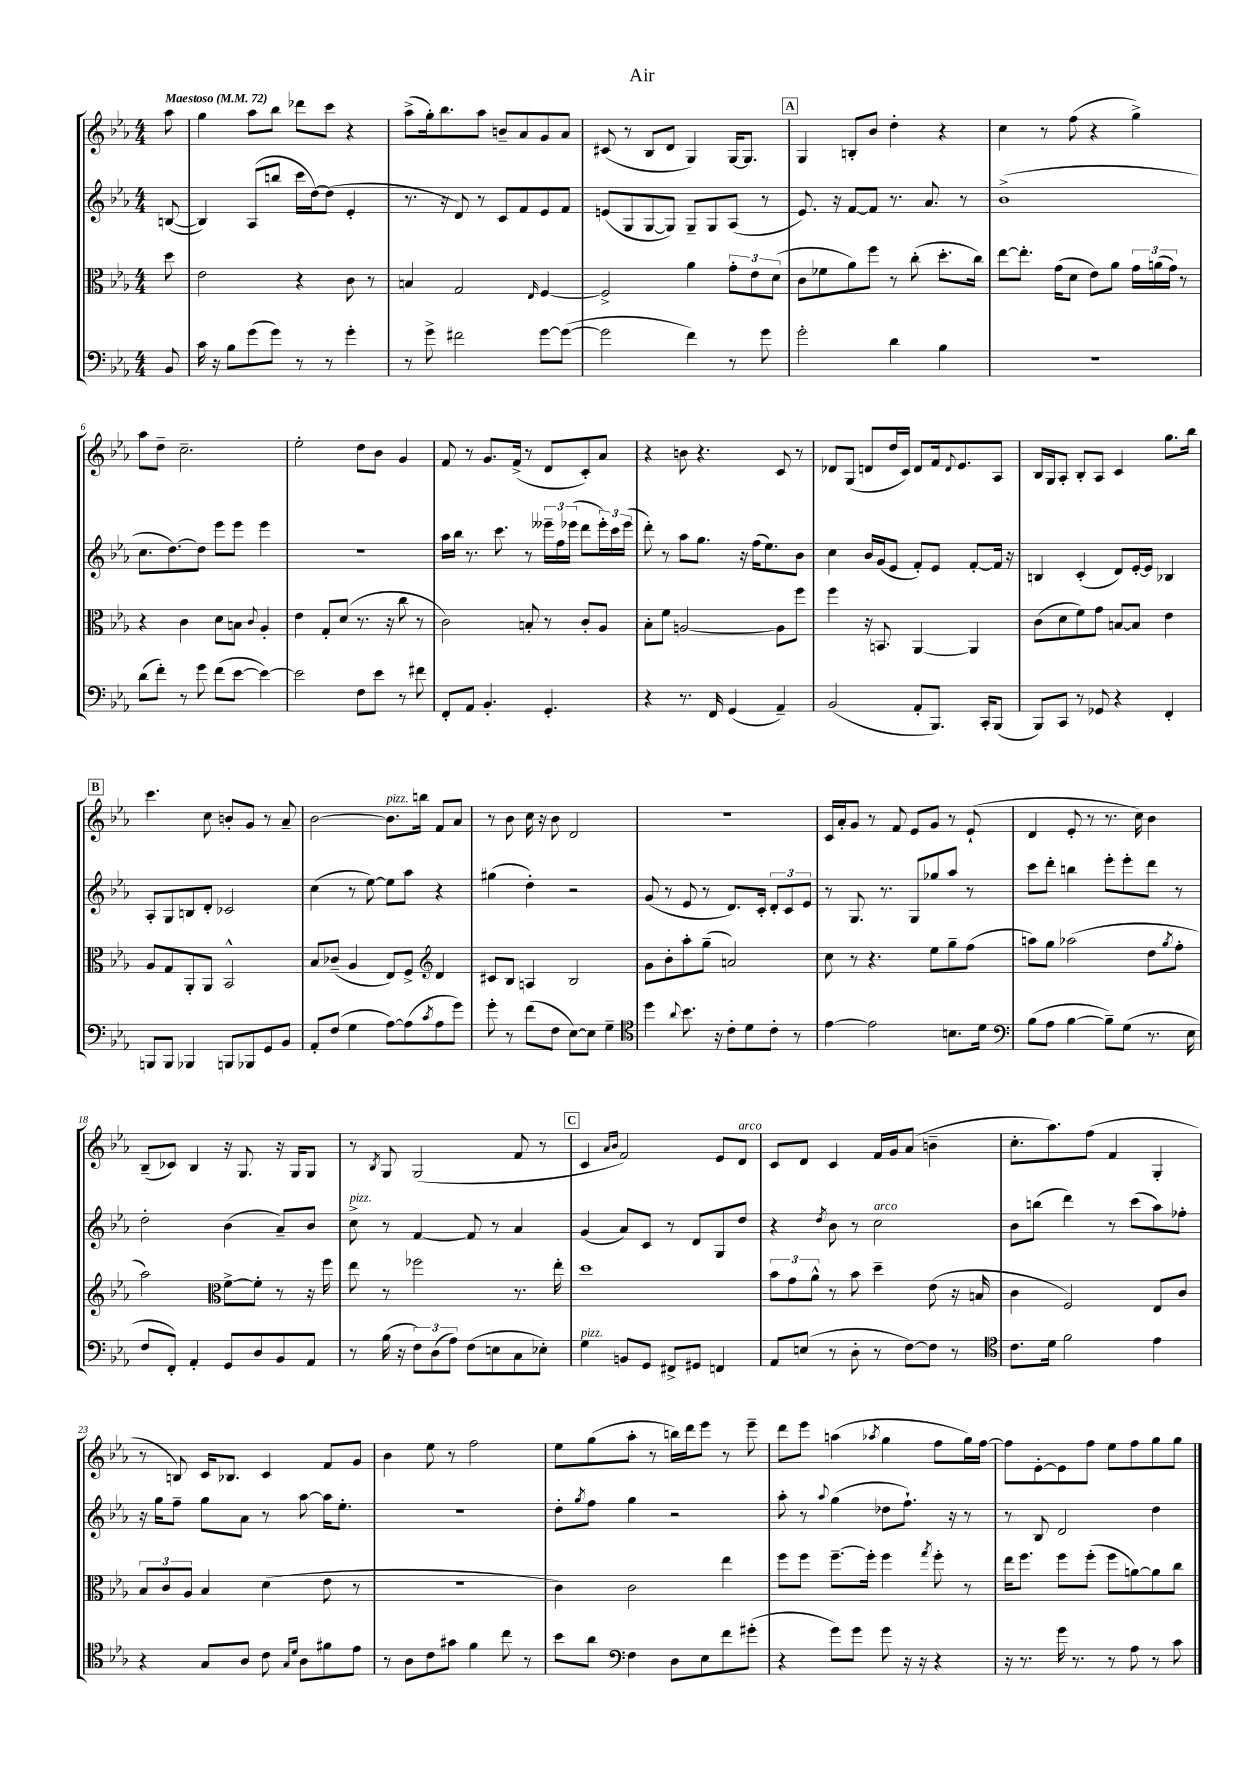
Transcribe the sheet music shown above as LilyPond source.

\header { title = "Air" }
<<
\new StaffGroup <<
\new Staff = "s0" {
    \clef treble \key ees \major \numericTimeSignature \time 4/4 \partial 8 \tempo "Maestoso" 4 = 72
    aes''8 |
    g''4 aes''8 bes''8 des'''8 c'''8 r4 |
    aes''8->( g''16-.) bes''8. aes''8 b'8-- aes'8 g'8 aes'8 |
    cis'8( r8 bes8 d'8 g4) g16~ g8. |
    \mark \markup { \box "A" } g4 b8-. bes'8 d''4-. r4 |
    c''4 r8 f''8( r4 g''4->) |
    aes''8 d''8-- c''2.-- |
    ees''2-. d''8 bes'8 g'4 |
    f'8 r8 g'8. f'16->( r8 d'8 c'8-.) aes'8 |
    r4 b'8 r4. c'8 r8 |
    des'8 g8( d'8 d''16 c'16) d'8 f'16 \appoggiatura { d'8 } ees'8. aes8 |
    bes16 g16 aes8-. bes8-. aes8 c'4 g''8. bes''16 |
    \mark \markup { \box "B" } c'''4. c''8 b'8-. g'8 r8 aes'8-- |
    bes'2~ bes'8.^\markup { \italic "pizz." } b''16 f'8 aes'8 |
    r8 bes'8 c''16 r16 bes'8 d'2 |
    R1 |
    c'16 aes'16-. g'8 r8 f'8 ees'8 g'8 r8 ees'8-!( |
    d'4 ees'8-. r8 r8. c''16) bes'4 |
    bes8--( ces'8) bes4 r16 g8. r16 g16 g8 |
    r8 \acciaccatura { bes8 } g8 g2( f'8 r8 |
    \mark \markup { \box "C" } c'4 \grace { aes'16 bes'16 } f'2) ees'8 d'8^\markup { \italic "arco" } |
    c'8 d'8 c'4 f'16 g'16 aes'8( b'4-- |
    c''8.-. aes''8.) f''8( f'4 g4-. |
    r8 b8) c'16 bes8. c'4 f'8 g'8 |
    bes'4 ees''8 r8 f''2 |
    ees''8 g''8( aes''8-. r8 b''16) d'''16 ees'''8 r8 ees'''8-- |
    d'''8 ees'''8 a''4( \acciaccatura { aes''8 } g''4 f''8 g''16) f''16~ |
    f''8 ees'8~-. ees'8 f''8 ees''8 f''8 g''8 g''8 \bar "|." |
}
\new Staff = "s1" {
    \clef treble \key ees \major \numericTimeSignature \time 4/4 \partial 8
    b8~( |
    b4) aes8( b''8 c'''16 d''16~) d''8( ees'4-. |
    r8. r16 d'8) r8 c'8 f'8 ees'8 f'8 |
    e'8( g8 g8~ g8) g8-- g8 aes8( r8 |
    \mark \markup { \box "A" } ees'8.) r16 f'8~ f'8 r8. aes'8. r8 |
    bes'1->( |
    c''8. d''8.~) d''8 ees'''8 ees'''8 ees'''4 |
    R1 |
    aes''16 bes''16 r8. c'''8. r8 \tuplet 3/2 { eeses'''16-- f''16 ees'''16( } d'''8 \tuplet 3/2 { ees'''16-.) c'''16 ees'''16( } |
    d'''8-.) r8 aes''8 g''8. r16 f''16( ees''8.) bes'8 |
    c''4 bes'16 g'16( ees'8 f'8-.) ees'8 f'8~-. f'16 r16 |
    b4 c'4-.( d'8) ees'16~-. ees'16 bes4 |
    \mark \markup { \box "B" } aes8-. g8 b8 d'8-. ces'2 |
    c''4( r8 ees''8~) ees''8 aes''8 r4 |
    gis''4( d''4-.) r2 |
    g'8( r8 ees'8 r8 d'8.) c'16-. \tuplet 3/2 { d'8-. c'8 ees'8 } |
    r8 g8. r8. g8 ges''8 aes''8 r8 |
    c'''8 d'''8-. b''4 ees'''8-. ees'''8-. d'''8 r8 |
    d''2-. bes'4( aes'8--) bes'8 |
    c''8->^\markup { \italic "pizz." } r8 f'4~ f'8 r8 aes'4 |
    \mark \markup { \box "C" } g'4( aes'8) c'8 r8 d'8 g8 d''8 |
    r4 \acciaccatura { d''8 } bes'8 r8 c''2^\markup { \italic "arco" } |
    bes'8 b''8( d'''4) r8 c'''8( aes''8) fes''8-. |
    r16 g''16 f''8-- g''8 aes'8 r8 aes''8~ aes''16 ees''8.-. |
    r1 |
    d''8-. \acciaccatura { g''8 } f''8 g''4 r2 |
    aes''8-. r8 \appoggiatura { aes''8 } g''4( des''8 f''8.-!) r16 r8 |
    r8 bes8 d'2 d''4 \bar "|." |
}
\new Staff = "s2" {
    \clef alto \key ees \major \numericTimeSignature \time 4/4 \partial 8
    d''8 |
    ees'2 r4 c'8 r8 |
    b4 g2 \grace { ees16 } f4~ |
    f2-> aes'4 \tuplet 3/2 { g'8-. ees'8 d'8( } |
    \mark \markup { \box "A" } c'8 fes'8 aes'8) f''8 r8 c''8-.( d''8.-. c''16) |
    ees''8~ ees''8.-. g'16( d'8 ees'8) aes'8 \tuplet 3/2 { g'16 a'16( g'16) } r8 |
    r4 c'4 d'8 b8 \appoggiatura { c'8 } aes4-. |
    ees'4 g8-. d'8( r8. r16 c''8 r8 |
    c'2) b8-. r8 c'8-. aes8 |
    bes8-. f'8 a2~ a8 f''8 |
    f''4 r16 b,8. aes,4~ aes,4 |
    c'8( d'8 f'8) g'8 b8~ b8 ees'4 |
    \mark \markup { \box "B" } aes8 g8 aes,8-. aes,8 bes,2-^ |
    bes8 ces'8--( aes4 ees8) f8-> \clef treble d'4 |
    cis'8 bes8 a4 bes2 |
    g'8 bes'8-. aes''8-. g''8--( a'2) |
    c''8 r8 r4. ees''8 g''8-- f''8( |
    a''8) g''8 aes''2( d''8 \acciaccatura { g''8 } f''8-. |
    aes''2) \clef alto f'8~-> f'8-. r8 r16 f''16 |
    ees''8 r8 fes''2 r8. ees''16-. |
    \mark \markup { \box "C" } d''1 |
    \tuplet 3/2 { bes'8 g'8 aes'8-^ } r8 bes'8 d''4-- ees'8( r16 b16 |
    c'4 f2) ees8 c'8 |
    \tuplet 3/2 { bes8 c'8 aes8 } bes4 d'4( ees'8 r8 |
    R1 |
    c'4) c'2 ees''4 |
    f''8 f''8 f''8.~-- f''16-. f''4 \acciaccatura { g''8 } f''8-. r8 |
    ees''16 f''8. f''8 f''8-.( f''8 a'8~) a'8 c''8 \bar "|." |
}
\new Staff = "s3" {
    \clef bass \key ees \major \numericTimeSignature \time 4/4 \partial 8
    bes,8 |
    c'16 r16 bes8 g'8( g'8) r8 r8 g'4-. |
    r8 g'8-> fis'2 g'8~ g'8~( |
    g'2 f'4) r8 g'8 |
    \mark \markup { \box "A" } g'2-. d'4 bes4 |
    R1 |
    d'8( f'8-.) r8 g'8 f'8( ees'8~ ees'4~) |
    ees'2 f8 ees'8 r8 fis'8 |
    f,8-. aes,8 bes,4.-. g,4.-. |
    r4 r8. f,16 g,4( aes,4--) |
    bes,2( aes,8-. bes,,8.) c,16-. bes,,8( |
    bes,,8) c,8 r8 ges,8 r4 f,4-. |
    \mark \markup { \box "B" } b,,8 b,,8 bes,,4 b,,8 bes,,8 g,8 bes,8 |
    aes,8-. f8( g4 aes8~) aes8( \acciaccatura { c'8 } aes8 g'8) |
    g'8-. r8 f'8( f8 ees8~) ees8 g4-- |
    \clef tenor d''4 \appoggiatura { aes'8 } bes'8. r16 c'8-. d'8 c'8-. r8 |
    ees'4~ ees'2 b8. d'16 |
    \clef bass bes8( aes8 bes4~ bes8--) g8( r8. ees16 |
    f8 f,8-.) aes,4-. g,8 d8 bes,8 aes,8 |
    r8 bes16( r16 \tuplet 3/2 { f8) d8( aes8) } f8( e8 c8 ees8-.) |
    \mark \markup { \box "C" } g4^\markup { \italic "pizz." } b,8 g,8 fis,8-> gis,8 f,4 |
    aes,8 e8( r8 d8-. r8 f8~) f8 r8 |
    \clef tenor c'8. d'16 f'2 ees'4 |
    r4 g8 aes8 c'8 \grace { g16 d'16 } aes8 fis'8 ees'8 |
    r8 aes8 c'8 gis'8 f'4 c''8 r8 |
    bes'8 aes'8 \clef bass f4 d8 ees8 f'8 gis'8-.( |
    r4 g'8) g'8 g'8 r16 r16 r4 |
    r16 r8. g'16 r8. r8 aes8 r8 c'8 \bar "|." |
}
>>
>>
